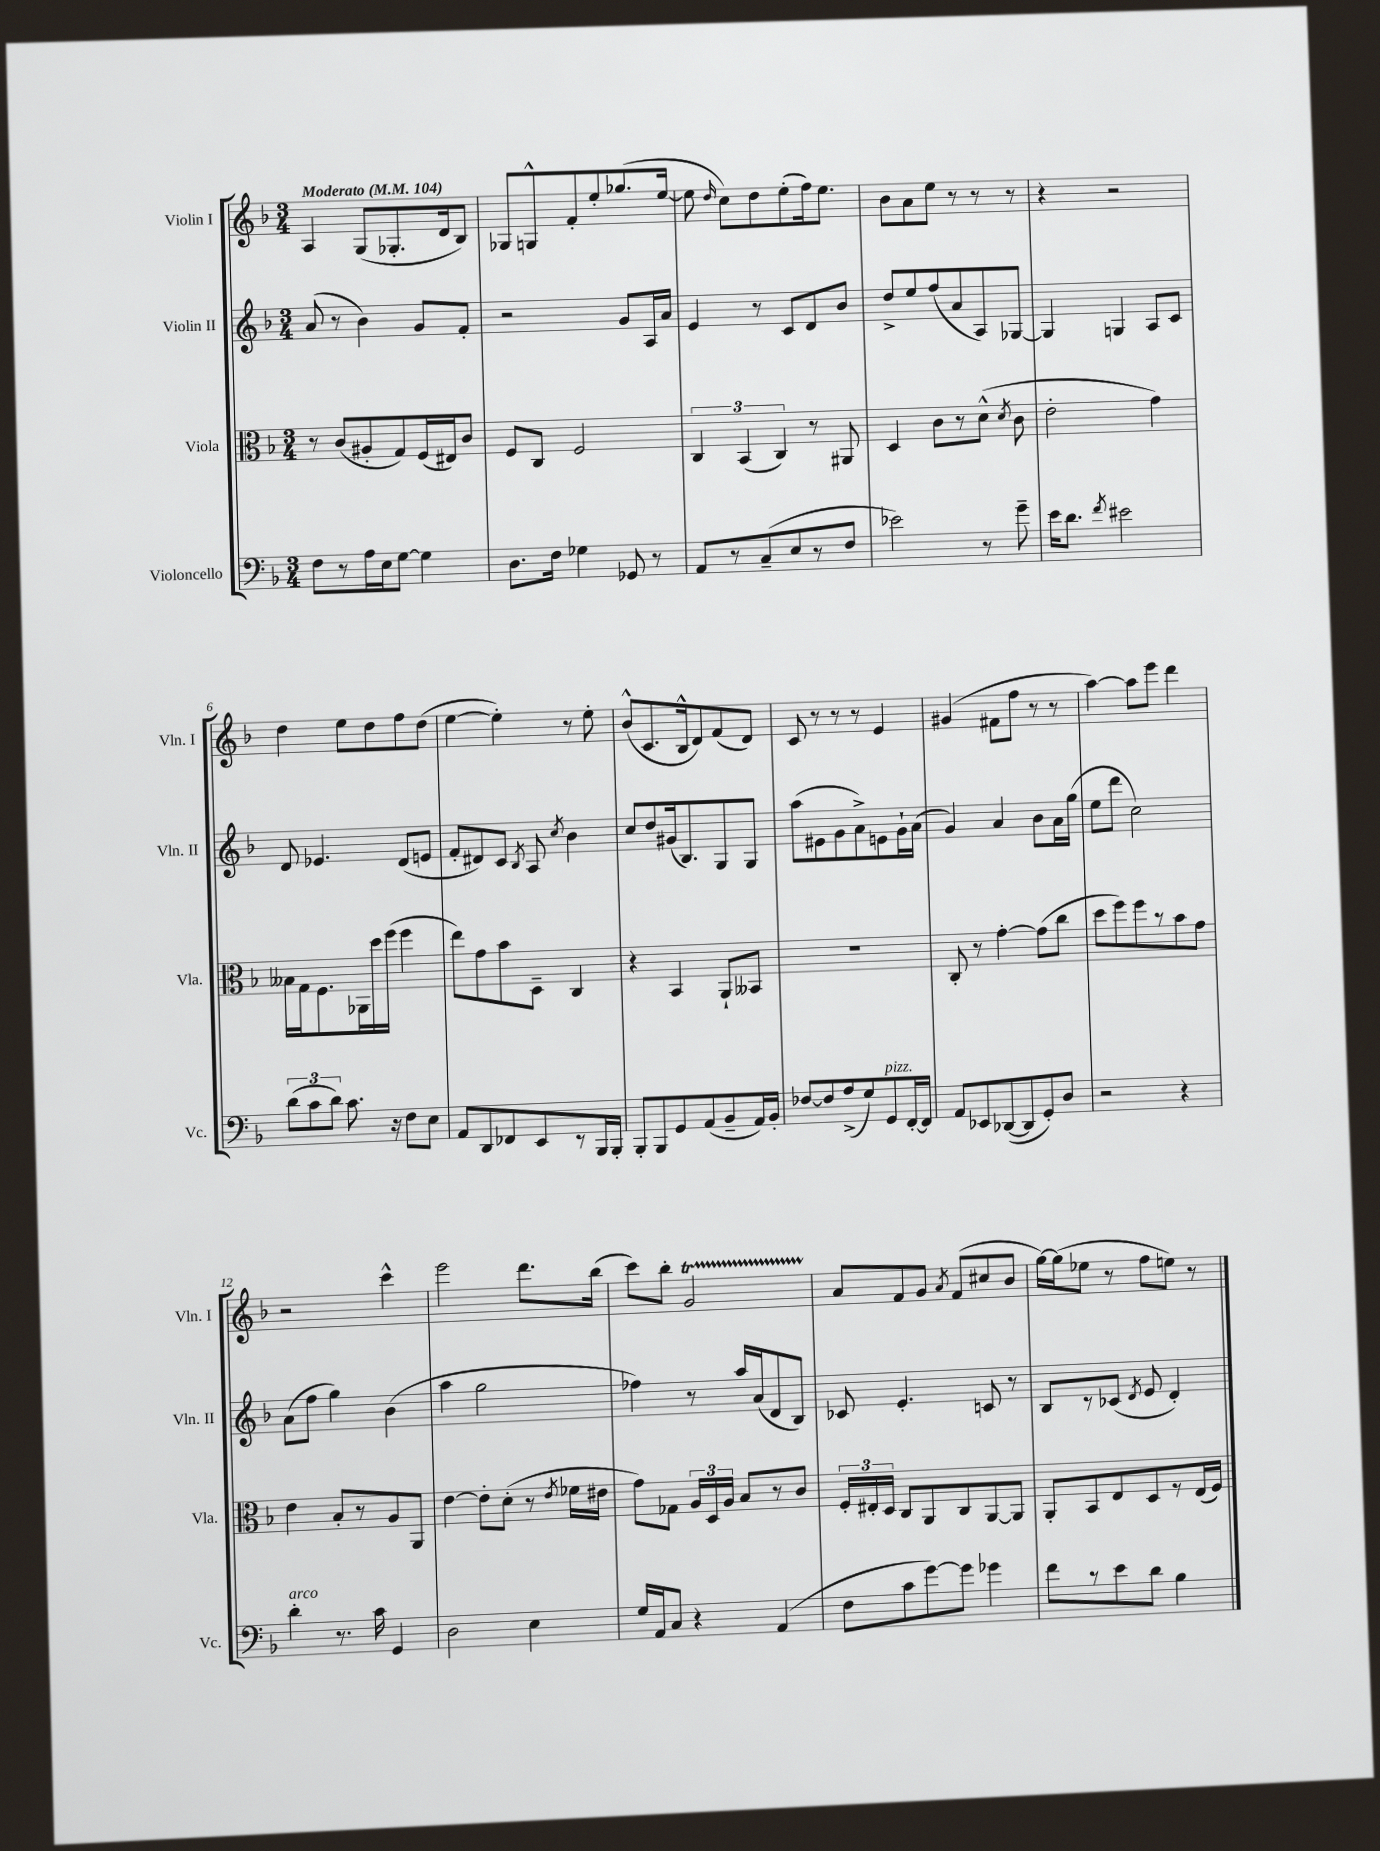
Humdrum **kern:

**kern	**kern	**kern	**kern
*part4	*part3	*part2	*part1
*staff4	*staff3	*staff2	*staff1
*I"Violoncello	*I"Viola	*I"Violin II	*I"Violin I
*I'Vc.	*I'Vla.	*I'Vln. II	*I'Vln. I
*clefF4	*clefC3	*clefG2	*clefG2
*k[b-]	*k[b-]	*k[b-]	*k[b-]
*M3/4	*M3/4	*M3/4	*M3/4
*MM104	*MM104	*MM104	*MM104
=1	=1	=1	=1
!	!	!	!LO:TX:a:B:t=Moderato
8F\L	8r	(8a/	4A/
8r	(8c/L	8r	.
16A\L	8A#X'/	4b-\)	(8G/L
16E\J	.	.	.
[8G\J	8G/)	.	8.G-X'/
4G\]	(16F/L	8g/L	.
.	16E#X/J)	.	16d/k
.	8c/J	8f'/J	8B-/J)
=2	=2	=2	=2
8.D\L	8F/L	2r	8G-X/L
.	8C/J	.	8Gn^^/
16F\Jk	.	.	.
4G-X\	2F/	.	8f'/
.	.	.	8ee'/
8GG-X/	.	8g/L	(8.gg-X/
8r	.	16A/L	.
.	.	16a/JJ	[16ee/Jk
=3	=3	=3	=3
8AA/L	6C/	4e/	8ee\]
.	.	.	16qqdd/
8r	.	.	8cc\L)
.	(6BB-/	.	.
(8C~/	.	8r	8dd\
.	6C/)	.	.
8E/	.	8c/L	(8ee'\
8r	8r	8d/	16ff\k)
.	.	.	8.ee\J
8F/J	8AA#X/	8b-/J	.
=4	=4	=4	=4
2e-X\)	4D/	8dd^/L	8b-\L
.	.	8ee/	8a\
.	8c\L	(8ff/	8ee\J
.	8r	8a/	8r
8r	(8d^^\J	8A/)	8r
.	8qd/	.	.
8g~\	8c\	[8G-X/J	8r
=5	=5	=5	=5
16e\KL	2e'\	4G-/]	4r
8.d\J	.	.	.
8qf/	.	.	.
2e#X\	.	4Gn/	2r
.	4g\)	8A/L	.
.	.	8c/J	.
!!LO:LB:g=z
=6	=6	=6	=6
(12d\L	16B--X\LL	8d/	4dd\
.	16G\J	.	.
12c\	.	.	.
.	8.F\	4.e-X/	.
12d\J)	.	.	.
8.c\	.	.	8ee\L
.	16AA-X\L	.	.
.	16dd\	.	8dd\
16r	(16ff\JJ	.	.
8F\L	4ff\	(8d/L	8ff\
8E\J	.	8en/J	(8dd\J
=7	=7	=7	=7
8AA/L	8ee\L)	8f'/L	[4ee\
8DD/	8g\	8d#X/)	.
8FF-X/	8b-\	8c/J	4ee'\])
.	.	8qB-/	.
8EE/	8D~\J	8A/	.
.	.	8qcc/	.
8r	4C/	4b-\	8r
16BBB-/L	.	.	8ee'\
16BBB-'/JJ	.	.	.
=8	=8	=8	=8
8BBB-'/L	4r	8cc/L	(8b-^^/L
8BBB-/	.	8dd/	8.c/
8GG/	4BB-/	(16g#X/k	.
.	.	8.B-/)	16B-^^/k
(8AA/	.	.	8d/)
8BB-~/	8AA`/L	8G/	(8f/
16AA/L)	8BB--X/J	8G/J	8d/J)
16BB-'/JJ	.	.	.
=9	=9	=9	=9
[8F-X/L	2.r	(8aa\L	8c/
8F-/]	.	8e#X\	8r
(8A^/	.	8g\	8r
8G/)	.	8a^\)	8r
!LO:TX:a:i:t=pizz.	!	!	!
8GG/	.	8en\	4e/
[16FF'/L	.	16g`\L	.
16FF/JJ]	.	(16a\JJ	.
=10	=10	=10	=10
8AA/L	8C'/	4g/)	(4g#X/
8EE-X/	8r	.	.
([8DD-X/	[4g'\	4a/	8f#X\L
8DD-/]	.	.	8ff\J
8GG'/)	(8g\L]	8b-\L	8r
8D/J	8cc\J	16a\L	8r
.	.	(16gg\JJ	.
=11	=11	=11	=11
2r	8dd\L	8ee\L	[4aa\)
.	8ff\)	8ddd\J	.
.	8ff\	2cc\)	8aa\L]
.	8r	.	8eee\J
4r	8b-\	.	4ddd\
.	8g\J	.	.
!!LO:LB:g=z
=12	=12	=12	=12
!LO:TX:a:i:t=arco	!	!	!
4d'\	4e\	(8a\L	2r
.	.	8ff\J	.
8.r	8B-'/L	4gg\)	.
.	8r	.	.
16c\	.	.	.
4GG/	8A/	(4b-\	4ccc^^\
.	8AA/J	.	.
=13	=13	=13	=13
2D\	[4e\	4aa\	2eee\
.	8e'\L]	2gg\	.
.	(8d'\J	.	.
4E\	8r	.	8.ddd\L
.	8qe/	.	.
.	16f-X\LL	.	.
.	16e#X\JJ	.	(16bb-\Jk
=14	=14	=14	=14
16G/LL	8g\L)	4ff-X\)	8ccc\L)
16AA/J	.	.	.
8C/J	8G-X\J	.	8bb-'\J
4r	24A/LL	8r	2gT/
.	24D/	.	.
.	24A/JJ	.	.
.	8B-/L	16aa/LL	.
.	.	(16a/J	.
(4AA/	8r	8d/	.
.	8c/J	8B-/J)	.
=15	=15	=15	=15
8F\L	24F'/LL	8c-X/	8a/L
.	24E#X'/	.	.
.	24D/JJ	.	.
8c\	8C/L	4.e'/	8f/
[8g\)	8AA/	.	8g/J
.	.	.	8qa/
8g\J]	8C/	.	(8f/L
4g-X\	[8AA/	8cn/	8cc#X/
.	8AA/J]	8r	8b-/J
=16	=16	=16	=16
8f\L	8AA'/L	8B-/L	[16gg\LL)
.	.	.	(16gg\J]
8r	8BB-/	8r	8ee-X\J
8e\	8E/	(8c-X/J	8r
.	.	8qd/	.
8d\J	8D/	8e/	8ff\L
4B-\	8r	4d'/)	8een\J)
.	(16E/L	.	8r
.	16F/JJ)	.	.
==	==	==	==
*-	*-	*-	*-
